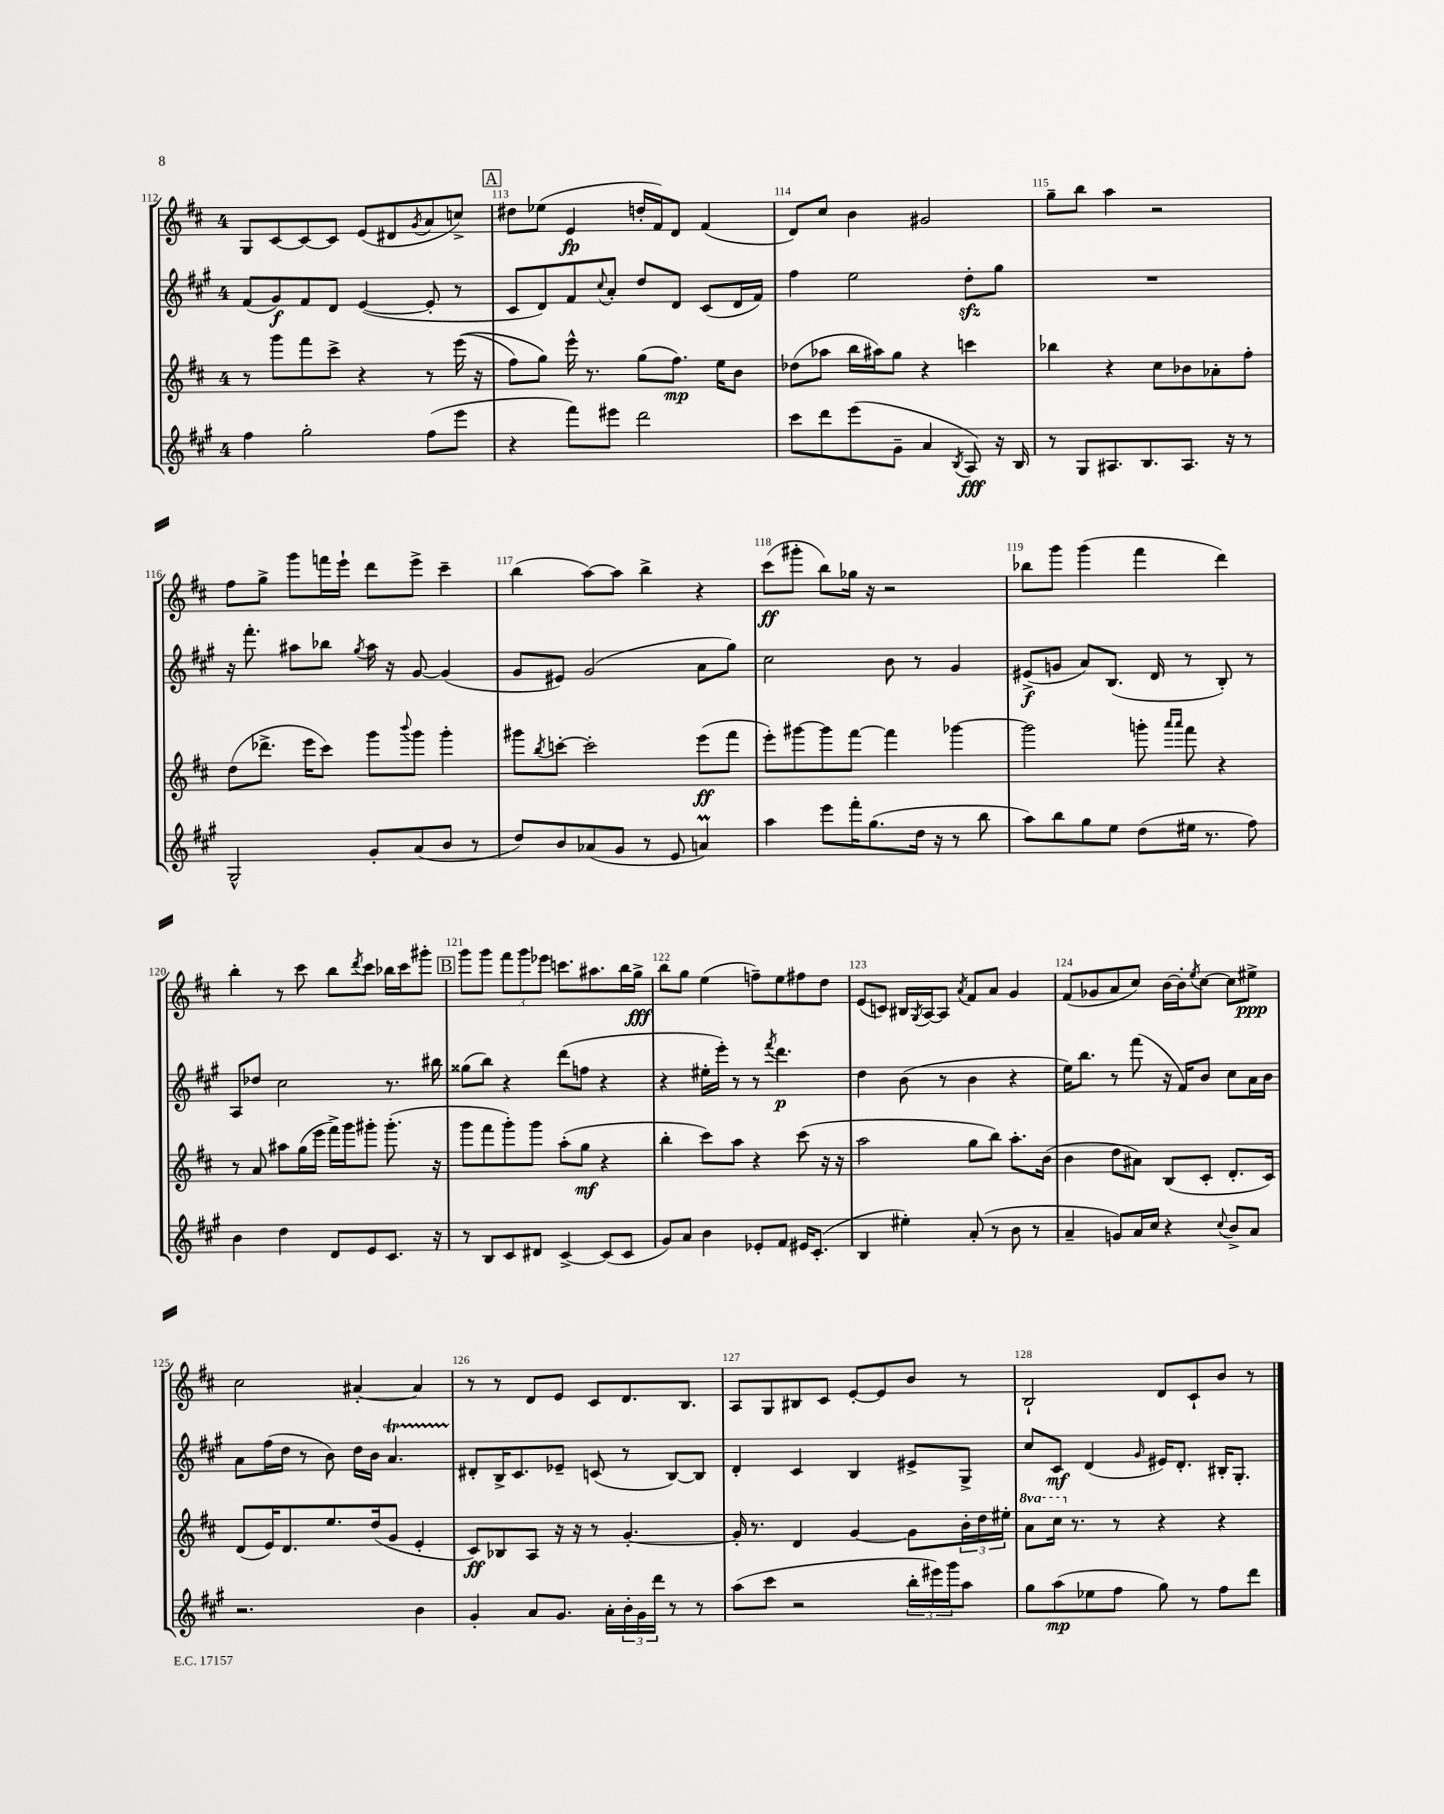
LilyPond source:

<<
\new StaffGroup <<
\new Staff = "s0" {
    \clef treble \key d \major \once \override Staff.TimeSignature.style = #'single-digit \time 4/4
    g8 cis'8~ cis'8~ cis'8 e'8( dis'8 \acciaccatura { g'8 } a'8 c''8->) |
    \mark \markup { \box "A" } dis''8 ees''8( e'4\fp d''16-. fis'16) d'8 fis'4( |
    d'8) cis''8 b'4 gis'2 |
    g''8-- b''8 a''4 r2 |
    fis''8 g''8-> g'''8 f'''16 e'''16-! d'''8 e'''8-> cis'''4-- |
    b''4( a''8~) a''8 b''4-> r4 |
    cis'''8\ff( gis'''8-. b''8) ges''16 r16 r2 |
    bes''8 g'''8 g'''4( fis'''4 d'''4) |
    b''4-. r8 cis'''8 b''8 \acciaccatura { d'''8 } cis'''8 bes''16 cis'''16 gis'''8-. |
    \mark \markup { \box "B" } g'''8 g'''8 \tuplet 3/2 { fis'''8 g'''8 ees'''8 } c'''8. ais''8. b''16 g''16->\fff |
    b''8 g''8 e''4( f''8--) e''8 fis''8 d''8 |
    e'8( c'8) bis16 \acciaccatura { g8 } a16~ a8 \acciaccatura { a'8 } fis'8 a'8 g'4 |
    fis'8( ges'8 a'8 cis''8) b'16~ b'16-. \acciaccatura { e''8 } cis''8~ cis''8 eis''8->\ppp |
    cis''2 ais'4~-. ais'4 |
    r8 r8 d'8 e'8 cis'8 d'8. b8. |
    a8 g8 bis8 cis'8 e'8~-. e'8 b'8 r8 |
    b2-! d'8 cis'8-! b'8 r8 \bar "|." |
}
\new Staff = "s1" {
    \clef treble \key a \major \once \override Staff.TimeSignature.style = #'single-digit \time 4/4
    fis'8( gis'8\f) fis'8 d'8 e'4~( e'8-. r8 |
    \mark \markup { \box "A" } cis'8 d'8) fis'8 \appoggiatura { cis''8 } a'8-. d''8 d'8 cis'8( d'16 fis'16) |
    fis''4 e''2 d''8-.\sfz gis''8 |
    R1 |
    r16 fis'''8.-. ais''8 bes''8 \acciaccatura { gis''8 } ais''16 r16 gis'8~ gis'4( |
    gis'8 eis'8) gis'2( a'8 gis''8) |
    cis''2 b'8 r8 gis'4 |
    eis'8->\f( g'8 a'8) b8.( d'16 r8 b8-.) r8 |
    a8 des''8 cis''2 r8. bis''16 |
    \mark \markup { \box "B" } gisis''8( b''8) r4 d'''8( f''8 r4 |
    r4 eis''16-. e'''16-.) r8 r8 \acciaccatura { fis'''8 } d'''4.\p |
    d''4 b'8( r8 b'4 r4 |
    e''16) b''8. r8 fis'''8( r16 fis'16) b'8 cis''8 a'16 b'16 |
    a'8 fis''16( d''16 r8 b'8) d''16 b'16 a'4.\startTrillSpan |
    dis'8-.\stopTrillSpan b16-> cis'8. ees'8-- c'8( r8 b8~) b8 |
    d'4-. cis'4 b4 eis'8-> gis8-> |
    cis''8 cis'8\mf d'4( \grace { gis'16 } eis'16) d'8.-. bis16-. gis8.-. \bar "|." |
}
\new Staff = "s2" {
    \clef treble \key d \major \once \override Staff.TimeSignature.style = #'single-digit \time 4/4 \set Staff.ottavationMarkups = #ottavation-simple-ordinals
    r8 g'''8 fis'''8 cis'''8-> r4 r8 e'''16(\( r16 |
    \mark \markup { \box "A" } fis''8) g''8\) e'''16-^ r8. g''8( fis''8.\mp) e''16 b'8 |
    des''8( aes''8 b''16 ais''16) g''8 r4 c'''4 |
    bes''4 r4 cis''8 bes'8 aes'8-. fis''8-. |
    d''8( des'''8.-> e'''16 cis'''8) g'''8 \appoggiatura { b'''8 } g'''8 g'''4-. |
    gis'''8 \acciaccatura { b''8 } c'''8~-. c'''2-. e'''8\ff( fis'''8 |
    e'''8-.) gis'''8~ gis'''8 fis'''8~ fis'''4 ges'''4~ |
    ges'''2 g'''8-. \grace { a'''16 a'''16 } fis'''8 r4 |
    r8 a'8 ais''8 g''16( e'''16 fis'''16->) g'''16 gis'''8-. gis'''8.-.( r16 |
    \mark \markup { \box "B" } g'''8 fis'''8 g'''8-.) g'''8 a''8-.( g''8\mf r4 |
    b''4-. cis'''8) a''8 r4 cis'''8( r16 r16 |
    a''2 g''8 b''8) a''8.-. b'16( |
    b'4 d''8 ais'8) b8( cis'8-. d'8.-. cis'16) |
    d'8( e'16) d'8. e''8. d''16( g'8 e'4-. |
    cis'8\ff) bes8 a8 r16 r16 r8 g'4.~-. |
    g'16-. r8. d'4 g'4~ g'8 \tuplet 3/2 { b'16-. d''16 eis''16-. } |
    \ottava #1 a''8 cis'''16 \ottava #0 r8. r8 r4 r4 \bar "|." |
}
\new Staff = "s3" {
    \clef treble \key a \major \once \override Staff.TimeSignature.style = #'single-digit \time 4/4
    fis''4 gis''2-. fis''8( e'''8 |
    \mark \markup { \box "A" } r4 fis'''8) eis'''8 d'''2 |
    cis'''8 d'''8 e'''8( gis'8-- a'4 \acciaccatura { b8 } a8\fff) r16 b16 |
    r8 gis8 ais8. b8. ais8. r16 r8 |
    gis2-^ gis'8-. a'8( b'8 r8 |
    d''8) b'8 aes'8( gis'8 r8 e'8 a'4\prall) |
    a''4 e'''8 fis'''16-. gis''8.( d''16 r16 r8 b''8 |
    a''8) b''8 gis''8 e''8 d''8( eis''16 r8. fis''8) |
    b'4 d''4 d'8 e'8 cis'8. r16 |
    \mark \markup { \box "B" } r8 b8 cis'8 dis'8 cis'4~-> cis'8( cis'8 |
    gis'8) a'8 b'4 ees'8-. fis'8 eis'16 cis'8.-.( |
    b4 eis''4-.) a'8-.( r8 b'8 r8 |
    a'4-- g'8) a'16 cis''16 r4 \appoggiatura { cis''8 } b'8-> a'8 |
    r2. b'4 |
    gis'4-. a'8 gis'8. a'16-. \tuplet 3/2 { b'16-. gis'16 d'''16 } r8 r8 |
    a''8( cis'''8 r2 \tuplet 3/2 { b''16-. eis'''16) gis'''16 } a''8 |
    gis''8 a''8\mp( ees''8 fis''8 gis''8) r8 fis''8 d'''8 \bar "|." |
}
>>
>>
\layout { \context { \Score currentBarNumber = #112 \override BarNumber.break-visibility = ##(#f #t #t) barNumberVisibility = #all-bar-numbers-visible } }
